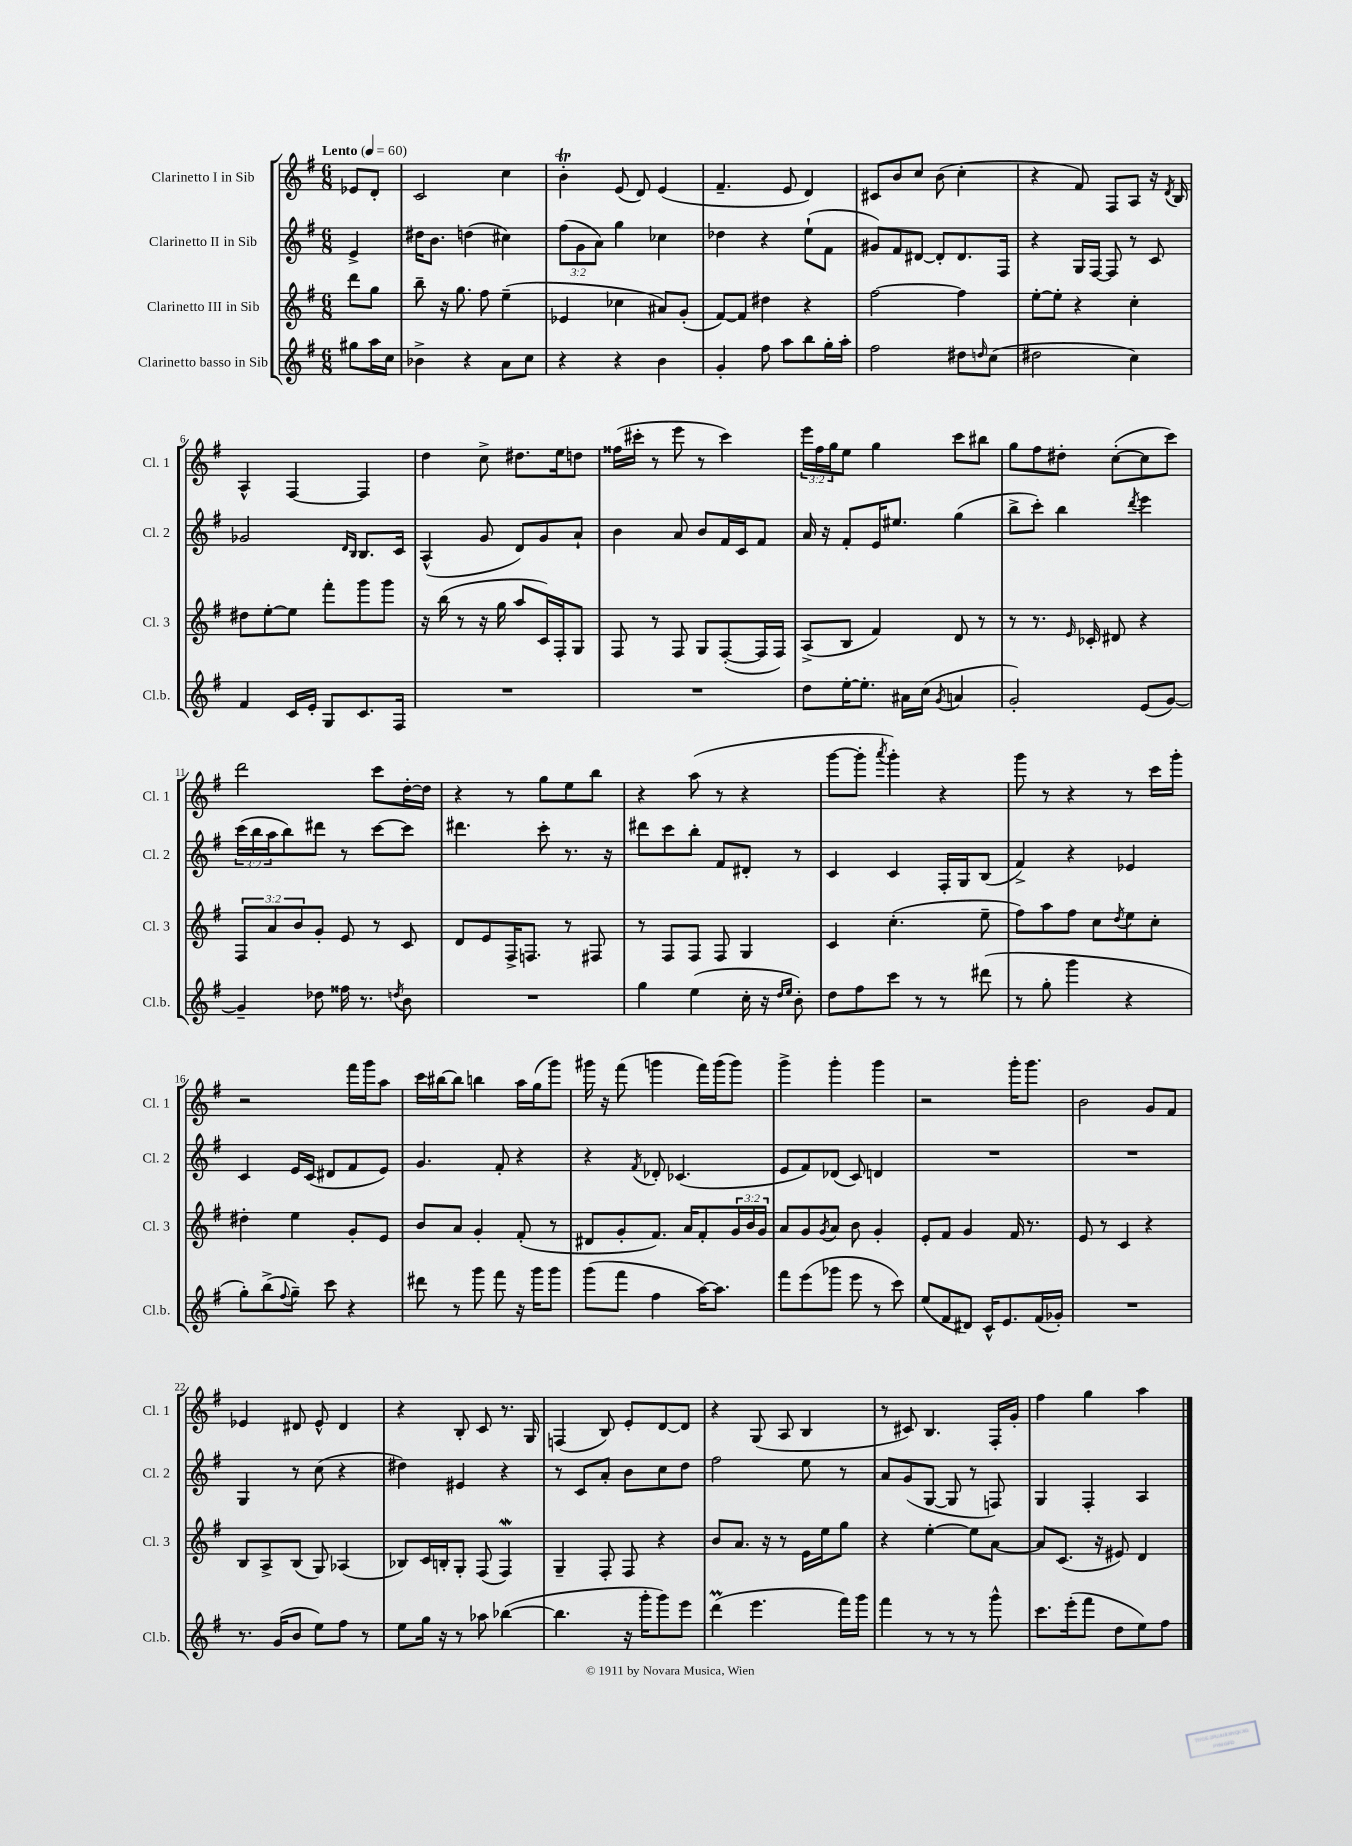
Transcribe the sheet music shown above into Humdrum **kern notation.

**kern	**kern	**kern	**kern
*staff4	*staff3	*staff2	*staff1
*clefG2	*clefG2	*clefG2	*clefG2
*k[f#]	*k[f#]	*k[f#]	*k[f#]
*M6/8	*M6/8	*M6/8	*M6/8
*MM60	*MM60	*MM60	*MM60
8gg#	8ddd	4e^	8e-
16aa	8gg	.	8d'
16cc	.	.	.
=	=	=	=
4b-^	8bb~	16dd#	2c
.	.	8.b	.
.	16r	.	.
.	8.gg	.	.
4r	.	(4dd	.
.	8ff#	.	.
8a	(4ee~	4cc#)	4cc
8cc	.	.	.
=	=	=	=
4r	4e-	(12ff#	4b'
.	.	12g	.
.	.	12a)	.
4r	4cc-	4gg	(8e
.	.	.	8d)
4b	8a#)	4cc-	(4e
.	(8g'	.	.
=	=	=	=
4g'	[8f#)	4dd-	4.f#~
.	8f#]	.	.
8ff#	4dd#	4r	.
8aa	.	.	8e
8bb	4r	(8ee`	4d)
16gg'	.	8f#	.
16aa'	.	.	.
=	=	=	=
2ff#	[2ff#	8g#)	8c#
.	.	8f#	8b
.	.	[8d#	8cc
.	.	8d#']	(8b
8dd#	4ff#]	8.d#	4cc'
16qqdd	.	.	.
(8cc	.	.	.
.	.	16F#	.
=	=	=	=
2dd#	[8ee'	4r	4r
.	8ee']	.	.
.	4r	16G	8f#)
.	.	[16F#	.
.	.	8F#]	8F#
4cc)	4cc'	8r	8A
.	.	8c	16r
.	.	.	8qd
.	.	.	16B
=	=	=	=
4f#	8dd#	2g-	4A^^
.	[8ee'	.	.
16c	8ee]	.	[4F#
16e'	.	.	.
8G	8fff#'	.	.
.	.	16qqd	.
.	.	16qqB	.
8.c	8ggg	8.B	4F#]
.	8ggg	.	.
16F#	.	16c	.
=	=	=	=
2.r	16r	(4A^^	4dd
.	(16bb	.	.
.	8r	.	.
.	16r	8g	8cc^
.	16gg	.	.
.	8aa	8d)	8.dd#
.	16c)	8g	.
.	16F#'	.	16ee
.	8G	8a`	8dd
=	=	=	=
2.r	8F#	4b	(16ff##
.	.	.	16ccc#'
.	8r	.	8r
.	8F#	8a	8eee
.	8G	8b	8r
.	([8F#'	16f#	4ccc#)
.	.	16c	.
.	16F#]	8f#	.
.	16F#)	.	.
=	=	=	=
8dd	(8A^	16a	24eee
.	.	.	24ff#
.	.	16r	.
.	.	.	24gg
[16ee'	8B	8f#'	8ee
8.ee']	.	.	.
.	4f#)	16e	4gg
.	.	8.ee#	.
16a#	.	.	.
(16cc	.	.	.
8qg	.	.	.
4a	8d	(4gg	8ccc
.	8r	.	8bb#
=	=	=	=
2g')	8r	8bb^	8gg
.	8.r	8ccc')	8ff#
.	.	4bb	8dd#'
.	16qqe	.	.
.	16c-'	.	.
.	8d#	.	([8cc'
.	.	8qddd	.
(8e	4r	4eee	8cc]
[8g)	.	.	8ccc)
=	=	=	=
4g~]	12F#	(24ccc	2ddd
.	.	24bb	.
.	12a	24aa	.
.	.	8bb)	.
.	12b	.	.
8dd-	8g'	8ddd#	.
16ff##	8e	8r	.
8.r	.	.	.
.	8r	[8ccc	8ccc
8qdd	.	.	.
8b	8c	8ccc]	[16dd'
.	.	.	16dd]
=	=	=	=
2.r	8d	4.ddd#	4r
.	8e	.	.
.	16F#^	.	8r
.	8.F	.	.
.	.	8ccc'	8gg
.	8r	8.r	8ee
.	8F#	.	8bb
.	.	16r	.
=	=	=	=
4gg	8r	8ddd#	4r
.	8F#	8ccc	.
(4ee	8F#	8bb'	(8aa
.	8F#	8f#	8r
16cc'	4G	8d#'	4r
16r	.	.	.
16qqdd	.	.	.
16qqee	.	.	.
8b')	.	8r	.
=	=	=	=
8dd	4c	4c	[8ggg
8ff#	.	.	8ggg']
.	.	.	8qaaa
8ccc	(4.cc'	4c	4ggg')
8r	.	.	.
8r	.	16F#'	4r
.	.	16G	.
(8ddd#	8ee~	(8B	.
=	=	=	=
8r	8ff#)	4f#^)	8ggg
8gg'	8aa	.	8r
4ggg	8ff#	4r	4r
.	8cc	.	.
.	8qdd	.	.
4r	8ee	4e-	8r
.	8cc'	.	16ccc
.	.	.	16ggg'
=	=	=	=
8gg')	4dd#'	4c	2r
(8bb^	.	.	.
8qqff#	.	.	.
8gg~)	4ee	16e	.
.	.	(16c	.
8ccc	.	8d#	.
4r	8g'	8f#	16fff#
.	.	.	16ggg
.	8e	8e)	8aa
=	=	=	=
8ddd#	8b	4.g	16ccc
.	.	.	[16bb#
8r	8a	.	8bb#]
8ggg	4g'	.	4bb
8fff#	.	8f#'	.
16r	(8f#'	4r	16aa
16ggg	.	.	(16gg
8ggg	8r	.	8ggg)
=	=	=	=
(8ggg	8d#	4r	16ggg#
.	.	.	16r
8fff#	8g'	.	(8fff#
.	.	8qf#	.
4ff#	8.f#)	8d-'	4ggg
.	.	(4.c-	.
.	16a	.	.
[16aa)	8f#'	.	16fff#)
8.aa]	.	.	(16ggg
.	24g	.	8ggg)
.	24b	.	.
.	24g	.	.
=	=	=	=
8fff#	8a	8e	4ggg^
(8eee	8g	8f#)	.
.	8qg	.	.
8ggg-	8a	(8d-	4ggg'
8eee	8b	8c)	.
8r	4g'	4d	4ggg
8ccc)	.	.	.
=	=	=	=
(8ee	8e'	2.r	2r
8f#	8f#	.	.
8d#)	4g	.	.
16c^^	.	.	.
8.e	.	.	.
.	16f#	.	16ggg'
.	8.r	.	8.ggg
(16f#	.	.	.
16g-')	.	.	.
=	=	=	=
2.r	8e	2.r	2b
.	8r	.	.
.	4c	.	.
.	4r	.	8g
.	.	.	8f#
=	=	=	=
8.r	8B	4G	4e-
.	8A^	.	.
(16g	.	.	.
8b	(8B	8r	8d#
8ee)	8G)	(8cc	8e-^^
8ff#	(4A-	4r	4d#
8r	.	.	.
=	=	=	=
8ee	8B-)	4dd#)	4r
16gg	16c	.	.
16r	16B'	.	.
8r	8G'	4e#	8B'
8aa-	(8F#	.	8c
([4bb-	4F#)	4r	8.r
.	.	.	16G
=	=	=	=
4.bb-]	4G~	8r	(4F
.	.	8c	.
.	8F#'	8a'	8B)
16r	8F#	8b	8e'
16ggg'	.	.	.
8ggg)	4r	8cc	[8d
8eee	.	8dd	8d]
=	=	=	=
(4ddd	8b	2ff#	4r
.	8.a	.	.
4.eee	.	.	(8G
.	16r	.	.
.	8r	.	8A
.	16e	8ee	4B
.	16ee	.	.
16fff#)	8gg	8r	.
16ggg	.	.	.
=	=	=	=
4fff#	4r	8a	8r
.	.	(8g	8c#)
8r	[4ee'	[8G	4.B
8r	.	8G]	.
8r	8ee]	8r	.
8ggg^^	[8a	8F)	16F#'
.	.	.	16g'
=	=	=	=
8.ccc	8a]	4G	4ff#
.	(8.c	.	.
(16eee'	.	.	.
8fff#	.	4F#'	4gg
.	16r	.	.
8dd	8e#)	.	.
8ee)	4d	4A	4aa
8ff#	.	.	.
==	==	==	==
*-	*-	*-	*-
